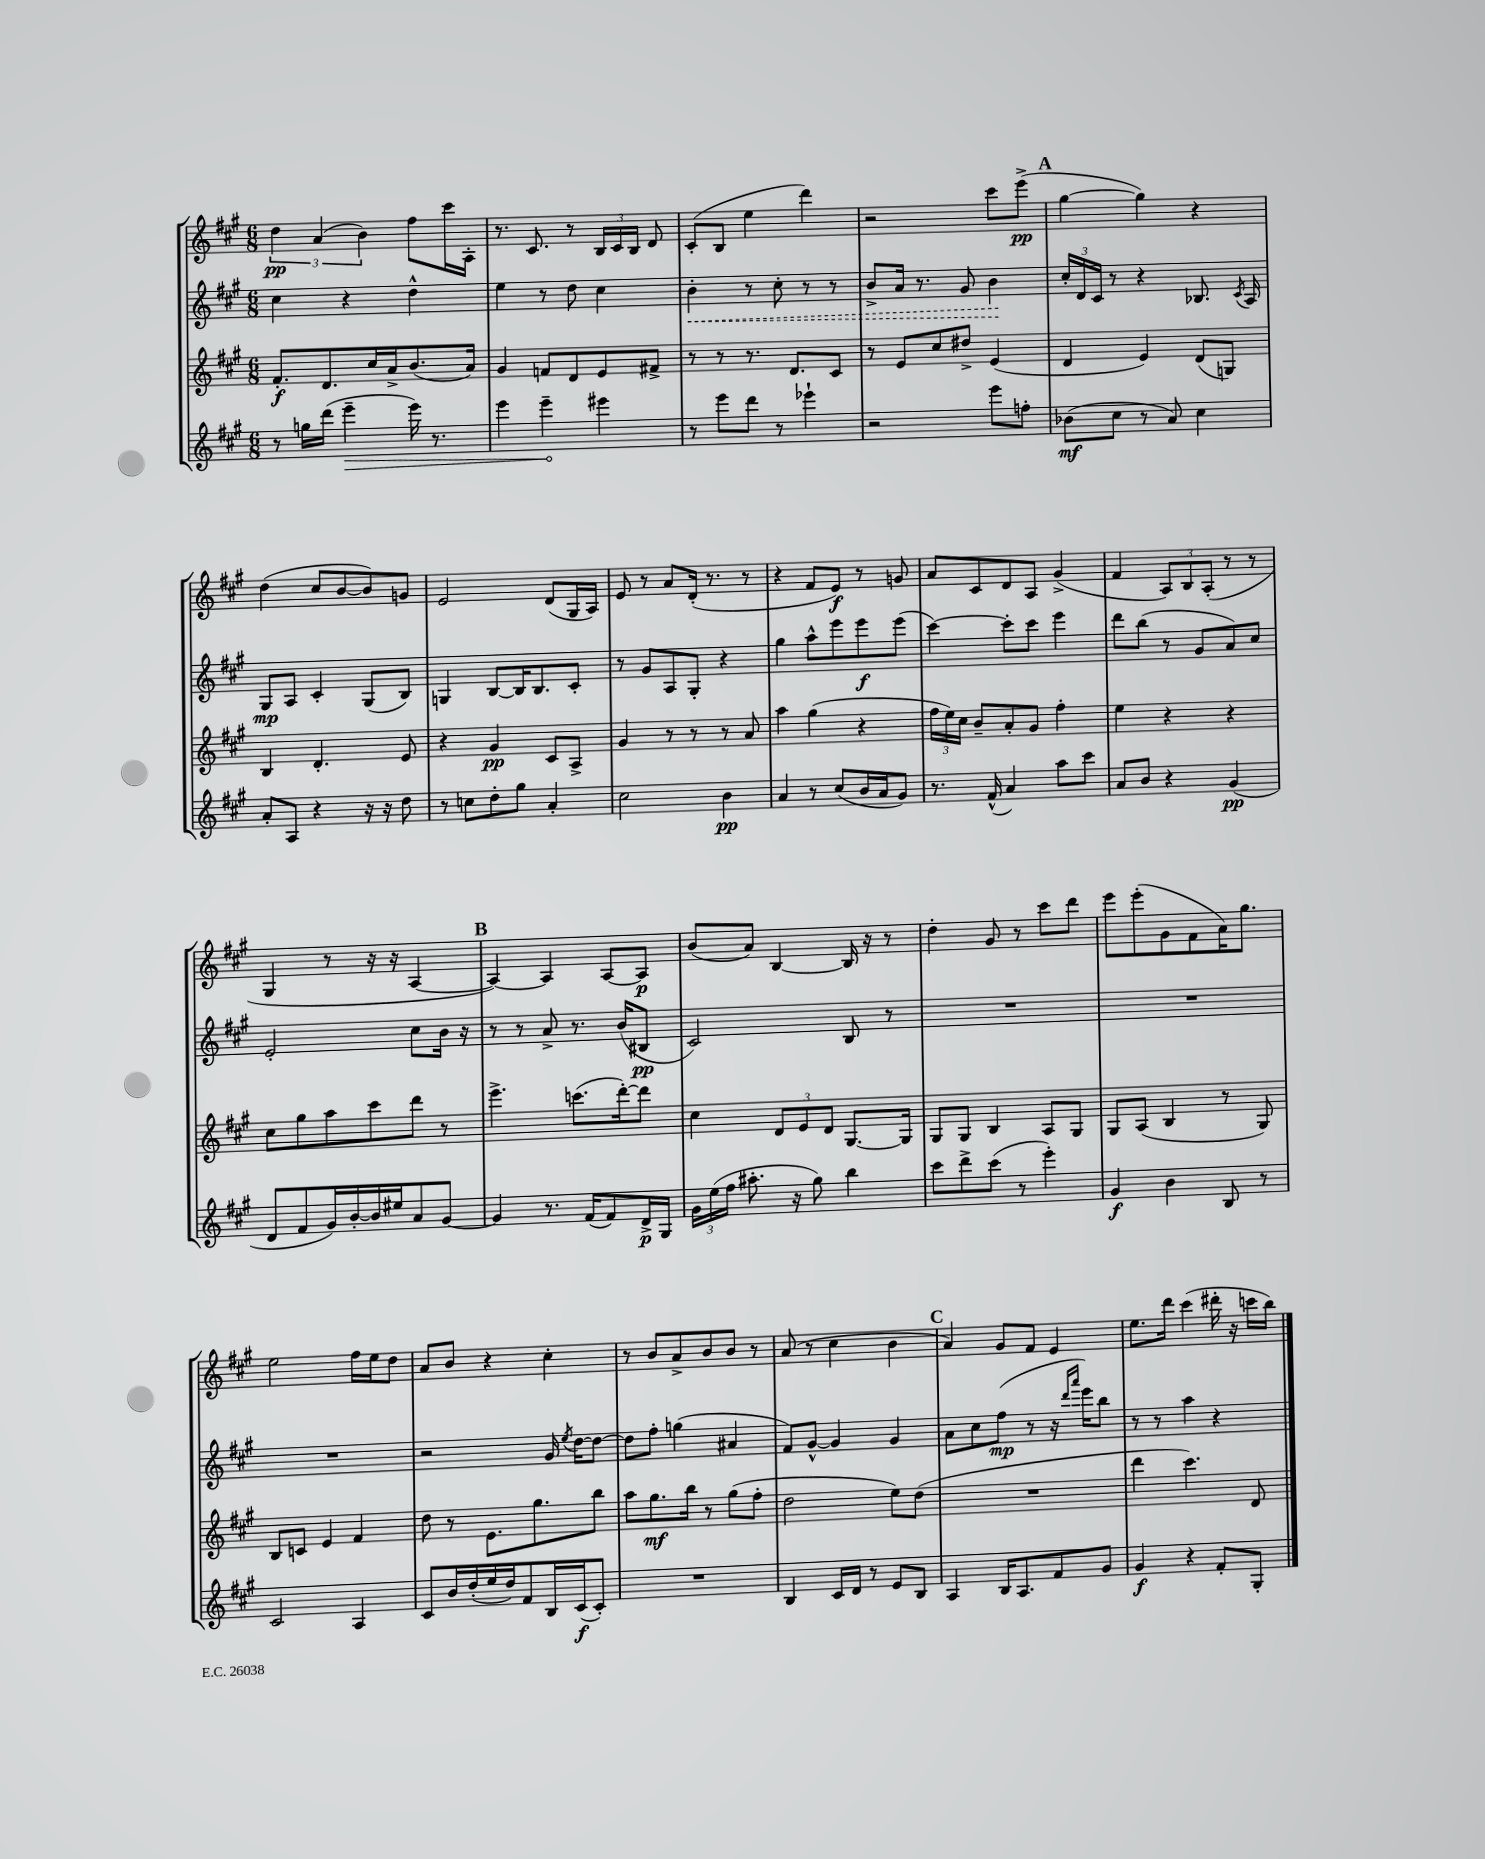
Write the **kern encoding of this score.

**kern	**dynam	**kern	**dynam	**kern	**dynam	**kern	**dynam
*part4	*part4	*part3	*part3	*part2	*part2	*part1	*part1
*staff4	*staff4	*staff3	*staff3	*staff2	*staff2	*staff1	*staff1
*clefG2	*	*clefG2	*	*clefG2	*	*clefG2	*
*k[f#c#g#]	*	*k[f#c#g#]	*	*k[f#c#g#]	*	*k[f#c#g#]	*
*M6/8	*	*M6/8	*	*M6/8	*	*M6/8	*
=1	=1	=1	=1	=1	=1	=1	=1
8r	.	8.f#'/L	f	4cc#\	.	6dd\	pp
16ggn\LL	.	.	.	.	.	.	.
.	.	.	.	.	.	(6a/	.
(16ddd\JJ	.	8.d/	.	.	.	.	.
!	!LO:HP:b	!	!	!	!	!	!
4eee~\	>	.	.	4r	.	.	.
.	.	.	.	.	.	6b\)	.
.	.	16cc#/L	.	.	.	.	.
.	.	16a^/J	.	.	.	.	.
16eee\)	.	(8.b/	.	4dd^^\	.	8ff#\L	.
8.r	.	.	.	.	.	.	.
.	.	.	.	.	.	16ccc#\L	.
.	.	16a/Jk)	.	.	.	16A'\JJ	.
=2	=2	=2	=2	=2	=2	=2	=2
4eee\	.	4g#/	.	4ee\	.	8.r	.
.	.	.	.	.	.	8.c#/	.
4eee~\	.	8fn/L	.	8r	.	.	.
.	.	8d/	.	8dd\	.	8r	.
4eee#X\	]	8e/	.	4cc#\	.	24B/LL	.
.	.	.	.	.	.	24c#/	.
.	.	.	.	.	.	24B/JJ	.
.	.	8f#X^/J	.	.	.	8d/	.
=3	=3	=3	=3	=3	=3	=3	=3
!	!	!	!	!	!LO:HP:b	!	!
8r	.	8r	.	4b'\	<	(8c#'/L	.
8eee\L	.	8r	.	.	.	8B/J	.
8ddd\J	.	8.r	.	8r	.	4ee\	.
8r	.	.	.	8cc#'\	.	.	.
.	.	8.d/L	.	.	.	.	.
4eee-X`\	.	.	.	8r	.	4ddd\)	.
.	.	8c#/J	.	8r	.	.	.
=4	=4	=4	=4	=4	=4	=4	=4
2r	.	8r	.	8b^/L	.	2r	.
.	.	8e/L	.	16a/Jk	.	.	.
.	.	.	.	8.r	.	.	.
.	.	8cc#/	.	.	.	.	.
.	.	8dd#X^/J	.	8g#/	.	.	.
8eee\L	.	(4e/	.	4b\	.	8ccc#\L	.
8ffn'\J	.	.	.	.	.	(8eee^\J	pp
.	.	.	.	.	[	.	.
!!LO:REH:place=s1:t=A
=5	=5	=5	=5	=5	=5	=5	=5
(8b-X\L	mf	4d/	.	24cc#'/LL	.	[4gg#\	.
.	.	.	.	24d/	.	.	.
.	.	.	.	24c#/JJ	.	.	.
8cc#\J	.	.	.	8r	.	.	.
8r	.	4e/)	.	4r	.	4gg#\])	.
8a/)	.	.	.	.	.	.	.
4cc#\	.	(8d/L	.	8.B-X/	.	4r	.
.	.	8Gn/J)	.	.	.	.	.
.	.	.	.	8qc#/	.	.	.
.	.	.	.	16A/	.	.	.
!!LO:LB:g=z
=6	=6	=6	=6	=6	=6	=6	=6
8a'/L	.	4B/	.	8G#/L	mp	(4dd\	.
8A/J	.	.	.	8A/J	.	.	.
4r	.	4.d'/	.	4c#'/	.	8cc#/L	.
.	.	.	.	.	.	[8b/	.
16r	.	.	.	(8G#/L	.	8b/])	.
16r	.	.	.	.	.	.	.
8dd\	.	8e/	.	8B/J)	.	8gn/J	.
=7	=7	=7	=7	=7	=7	=7	=7
8r	.	4r	.	4Gn/	.	2e/	.
8ccn\L	.	.	.	.	.	.	.
8dd'\	.	4g#/	pp	[8B/L	.	.	.
8gg#\J	.	.	.	16B/K]	.	.	.
.	.	.	.	8.B/	.	.	.
4a'/	.	8c#/L	.	.	.	(8d/L	.
.	.	8A^/J	.	8c#'/J	.	16G#/L	.
.	.	.	.	.	.	16A/JJ)	.
=8	=8	=8	=8	=8	=8	=8	=8
2cc#\	.	4g#/	.	8r	.	8e/	.
.	.	.	.	8g#/L	.	8r	.
.	.	8r	.	8A/	.	8a/L	.
.	.	8r	.	8G#'/J	.	(16d'/Jk	.
.	.	.	.	.	.	8.r	.
4b\	pp	8r	.	4r	.	.	.
.	.	8a/	.	.	.	8r	.
=9	=9	=9	=9	=9	=9	=9	=9
4a/	.	4aa\	.	4gg#\	.	4r	.
8r	.	(4gg#\	.	8aa^^\L	.	8f#/L	.
(8cc#/L	.	.	.	8eee\	.	8e/J)	f
16b/L	.	4r	.	8eee\	f	8r	.
16a/J	.	.	.	.	.	.	.
8g#/J)	.	.	.	(8eee\J	.	8gn/	.
=10	=10	=10	=10	=10	=10	=10	=10
8.r	.	24ff#\LL	.	[4ccc#\)	.	8a/L	.
.	.	24ee\)	.	.	.	.	.
.	.	24cc#\JJ	.	.	.	.	.
.	.	8b~/L	.	.	.	8c#/	.
(16f#^^/	.	.	.	.	.	.	.
4a/)	.	8a'/	.	8ccc#'\L]	.	8d/	.
.	.	8g#/J	.	8ccc#\J	.	8A/J	.
8aa\L	.	4ff#'\	.	4eee\	.	(4g#^/	.
8ccc#\J	.	.	.	.	.	.	.
=11	=11	=11	=11	=11	=11	=11	=11
8a/L	.	4ee\	.	8ddd\L	.	4f#/	.
8b/J	.	.	.	(8bb\J	.	.	.
4r	.	4r	.	8r	.	12A/L)	.
.	.	.	.	.	.	12B/	.
.	.	.	.	8g#/L	.	.	.
.	.	.	.	.	.	(12A'/J	.
(4g#/	pp	4r	.	8a/)	.	8r	.
.	.	.	.	8cc#/J	.	8r	.
!!LO:LB:g=z
=12	=12	=12	=12	=12	=12	=12	=12
8d/L	.	8cc#\L	.	2e'/	.	4G#/	.
8f#/	.	8gg#\	.	.	.	.	.
16g#/L)	.	8aa\	.	.	.	8r	.
[16b'/	.	.	.	.	.	.	.
16b/]	.	8ccc#\	.	.	.	16r	.
16ee#X/J	.	.	.	.	.	16r	.
8a/	.	8ddd\J	.	8cc#\L	.	[4A/	.
[8g#/J	.	8r	.	16b\Jk	.	.	.
.	.	.	.	16r	.	.	.
!!LO:REH:place=s1:t=B
=13	=13	=13	=13	=13	=13	=13	=13
4g#/]	.	4.eee^\	.	8r	.	4A/_)	.
.	.	.	.	8r	.	.	.
8.r	.	.	.	8a^/	.	4A/]	.
.	.	(8.cccn\L	.	8.r	.	.	.
(16f#/KL	.	.	.	.	.	.	.
8f#/)	.	.	.	.	.	[8A/L	.
.	.	[16ddd'\k)	.	(16b/KL	.	.	.
16d^/L	p	8ddd\J]	.	8B#X/J	pp	8A/J]	p
16G#/JJ	.	.	.	.	.	.	.
=14	=14	=14	=14	=14	=14	=14	=14
24g#\LL	.	4cc#\	.	2c#/)	.	(8b/L	.
(24ee\	.	.	.	.	.	.	.
24ff#\JJ	.	.	.	.	.	.	.
8.aa#X'\	.	.	.	.	.	8a/J)	.
.	.	12d/L	.	.	.	[4B/	.
16r	.	.	.	.	.	.	.
.	.	12e/	.	.	.	.	.
8gg#\)	.	.	.	.	.	.	.
.	.	12d/J	.	.	.	.	.
4bb\	.	[8.G#/L	.	8B/	.	16B/]	.
.	.	.	.	.	.	16r	.
.	.	.	.	8r	.	8r	.
.	.	16G#/Jk]	.	.	.	.	.
=15	=15	=15	=15	=15	=15	=15	=15
8ccc#\L	.	8G#/L	.	2.r	.	4dd'\	.
8ddd^\	.	8G#/J	.	.	.	.	.
(8ccc#\J	.	4B/	.	.	.	8g#/	.
8r	.	.	.	.	.	8r	.
4eee'\)	.	8A/L	.	.	.	8ccc#\L	.
.	.	8G#/J	.	.	.	8ddd\J	.
=16	=16	=16	=16	=16	=16	=16	=16
4g#/	f	8G#/L	.	2.r	.	8eee\L	.
.	.	(8A/J	.	.	.	(8eee'\	.
4b\	.	4B/	.	.	.	8g#\	.
.	.	.	.	.	.	8f#\	.
8B/	.	8r	.	.	.	16a\K)	.
.	.	.	.	.	.	8.gg#\J	.
8r	.	8G#/)	.	.	.	.	.
!!LO:LB:g=z
=17	=17	=17	=17	=17	=17	=17	=17
2c#/	.	8B/L	.	2.r	.	2ee\	.
.	.	8cn/J	.	.	.	.	.
.	.	4e/	.	.	.	.	.
4A/	.	4f#/	.	.	.	16ff#\LL	.
.	.	.	.	.	.	16ee\J	.
.	.	.	.	.	.	8dd\J	.
=18	=18	=18	=18	=18	=18	=18	=18
8c#/L	.	8dd\	.	2r	.	8a/L	.
16b/L	.	8r	.	.	.	8b/J	.
(16dd'/	.	.	.	.	.	.	.
16ee/	.	8.e\L	.	.	.	4r	.
16dd/J)	.	.	.	.	.	.	.
8f#/	.	.	.	.	.	.	.
.	.	8.gg#\	.	.	.	.	.
16B/L	.	.	.	16g#/	.	4cc#'\	.
.	.	.	.	8qee/	.	.	.
(16c#/J	f	.	.	[16dd\KL	.	.	.
8c#'/J)	.	8bb\J	.	8dd\J_	.	.	.
=19	=19	=19	=19	=19	=19	=19	=19
2.r	.	8aa\L	.	8dd\L]	.	8r	.
.	.	8.gg#\	mf	8ff#'\J	.	8b/L	.
.	.	.	.	(4ggn\	.	8a^/	.
.	.	16bb\Jk	.	.	.	.	.
.	.	8r	.	.	.	8b/	.
.	.	(8gg#\L	.	4a#X/	.	8b/J	.
.	.	8ff#'\J	.	.	.	8r	.
=20	=20	=20	=20	=20	=20	=20	=20
4B/	.	2dd\	.	8f#/L)	.	(8a/	.
.	.	.	.	[8g#^^/J	.	8r	.
16c#/LL	.	.	.	4g#/]	.	4cc#\	.
16d/JJ	.	.	.	.	.	.	.
8r	.	.	.	.	.	.	.
8e/L	.	8ee\L)	.	4g#/	.	4b\	.
8B/J	.	(8dd\J	.	.	.	.	.
!!LO:REH:place=s1:t=C
=21	=21	=21	=21	=21	=21	=21	=21
4A/	.	2.r	.	8a\L	.	4a/)	.
.	.	.	.	8cc#\	.	.	.
16B/KL	.	.	.	(8ff#\J	mp	8g#/L	.
8.A/	.	.	.	.	.	.	.
.	.	.	.	8r	.	8f#/J	.
8f#/	.	.	.	16r	.	4e/	.
.	.	.	.	16qqddd/LL	.	.	.
.	.	.	.	16qqaaa/JJ	.	.	.
.	.	.	.	16eee\KL)	.	.	.
8g#/J	.	.	.	8bb\J	.	.	.
=22	=22	=22	=22	=22	=22	=22	=22
4g#/	f	4ddd\	.	8r	.	8.ee\L	.
.	.	.	.	8r	.	.	.
.	.	.	.	.	.	16ddd\Jk	.
4r	.	4.ccc#\)	.	4aa\	.	(4ccc#\	.
8f#'/L	.	.	.	4r	.	16ddd#X'\	.
.	.	.	.	.	.	16r	.
8G#'/J	.	8d/	.	.	.	16cccn\LL	.
.	.	.	.	.	.	16bb\JJ)	.
==	==	==	==	==	==	==	==
*-	*-	*-	*-	*-	*-	*-	*-
